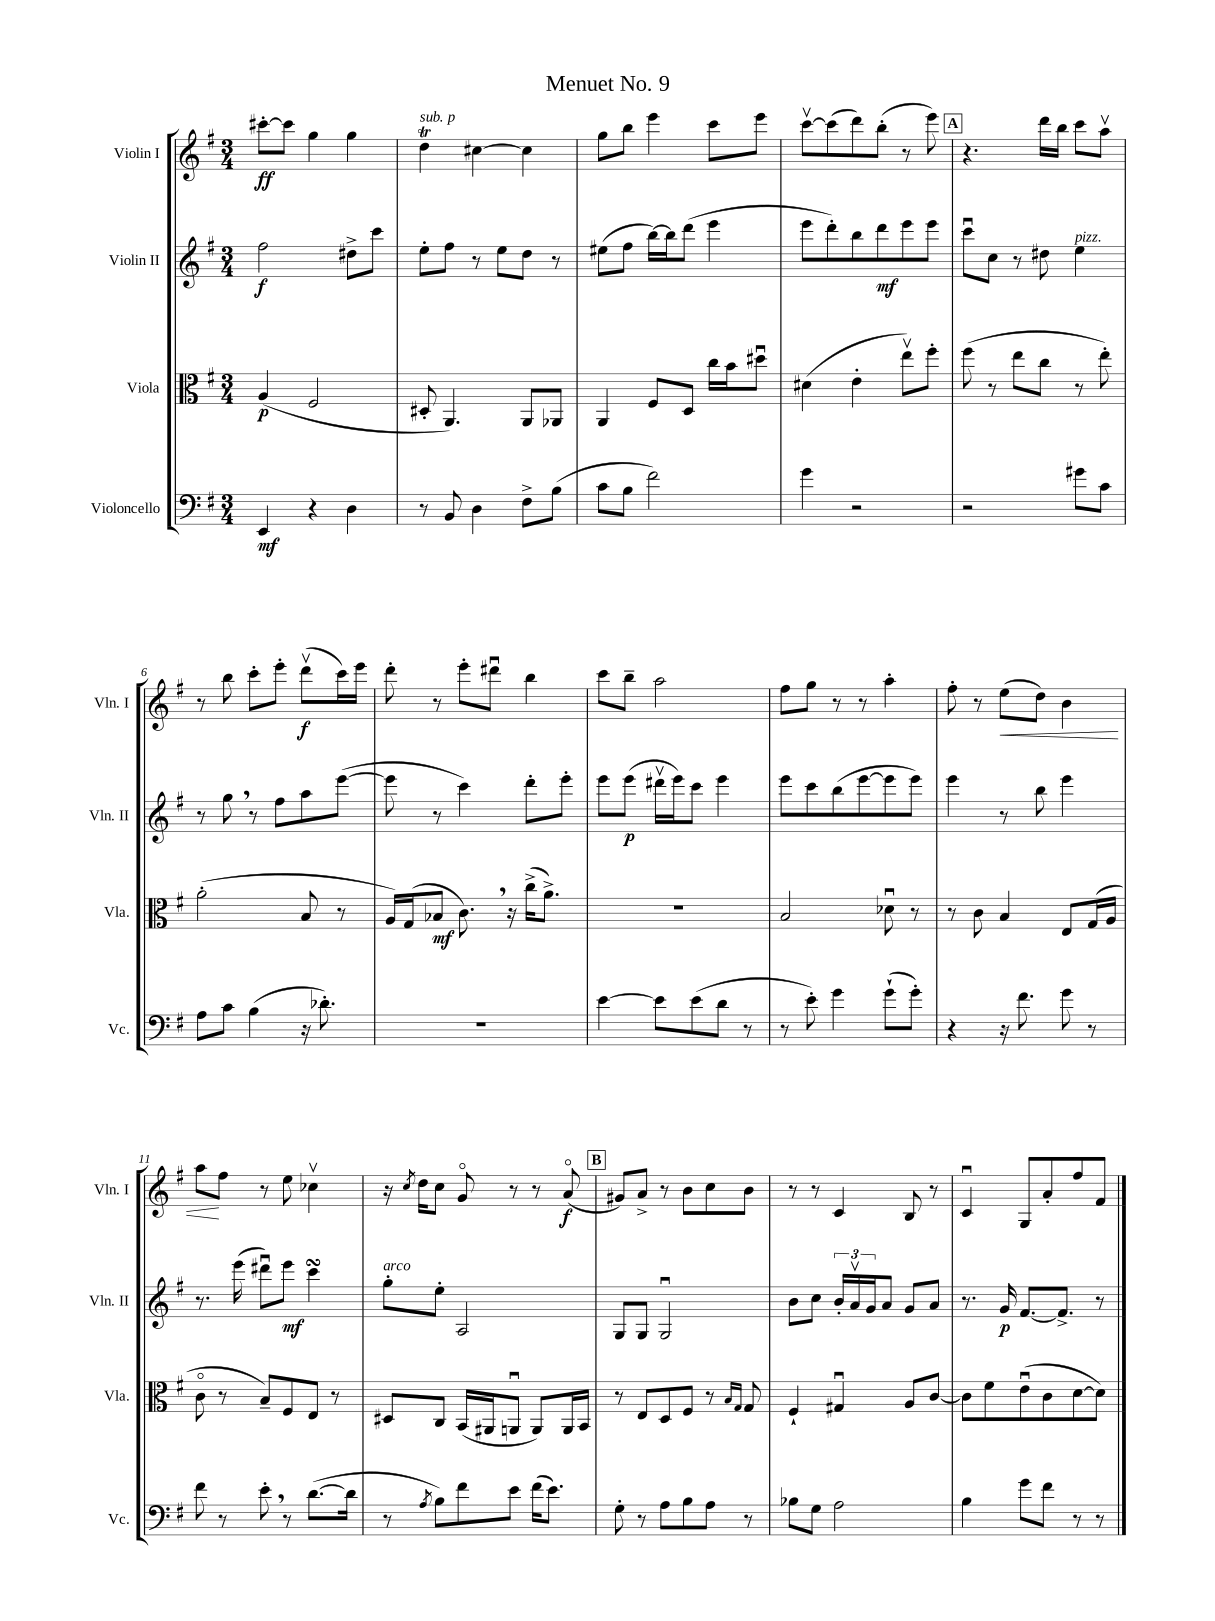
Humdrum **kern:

**kern	**kern	**kern	**kern
*staff4	*staff3	*staff2	*staff1
*clefF4	*clefC3	*clefG2	*clefG2
*k[f#]	*k[f#]	*k[f#]	*k[f#]
*M3/4	*M3/4	*M3/4	*M3/4
4EE	(4A	2ff#	[8ccc#'
.	.	.	8ccc#]
4r	2F#	.	4gg
4D	.	8dd#^	4gg
.	.	8ccc	.
=	=	=	=
8r	8D#'	8ee'	4dd
8BB	4.AA)	8ff#	.
4D	.	8r	[4cc#
.	.	8ee	.
8F#^	8AA	8dd	4cc#]
(8B	8AA-	8r	.
=	=	=	=
8c	4AA	(8ee#	8gg
8B	.	8ff#	8bb
2f#)	8F#	[16bb)	4eee
.	.	16bb]	.
.	8D	(8ddd	.
.	16cc	4eee	8ccc
.	16b	.	.
.	8dd#u	.	8eee
=	=	=	=
4g	(4d#	8eee	[8cccv
.	.	8ddd')	(8ccc]
2r	4e'	8bb	8ddd)
.	.	8ddd	(8bb'
.	8eev)	8eee	8r
.	8ff#'	8eee	8eee)
=	=	=	=
2r	(8ff#	8cccu	4.r
.	8r	8cc	.
.	8ee	8r	.
.	8cc	8dd#	16ddd
.	.	.	16bb
8g#	8r	4ee	8ccc
8c	8ee')	.	8aav
=	=	=	=
8A	(2a'	8r	8r
8c	.	8gg	8bb
(4B	.	8r	8ccc'
.	.	8ff#	8eee'
16r	8B	8aa	(8dddv
8.d-')	.	.	.
.	8r	([8eee	16ccc)
.	.	.	16eee
=	=	=	=
2.r	16A)	8eee]	8ddd'
.	(16G	.	.
.	8B-	8r	8r
.	8.c)	4ccc)	8eee'
.	.	.	8ddd#u
.	16r	.	.
.	(16cc^	8ddd'	4bb
.	8.a^)	.	.
.	.	8eee'	.
=	=	=	=
[4e	2.r	8eee	8ccc
.	.	(8eee	8bb~
8e]	.	16ddd#v	2aa
.	.	16eee)	.
(8e	.	8ccc	.
8d	.	4eee	.
8r	.	.	.
=	=	=	=
8r	2B	8eee	8ff#
8e')	.	8ccc	8gg
4g	.	(8bb	8r
.	.	[8eee	8r
(8g`	8d-u	8eee]	4aa'
8g')	8r	8eee)	.
=	=	=	=
4r	8r	4eee	8ff#'
.	8c	.	8r
16r	4B	8r	(8ee
8.f#	.	.	.
.	.	8bb	8dd)
8g	8E	4eee	4b
8r	(16G	.	.
.	16A	.	.
=	=	=	=
8f#	8co	8.r	8aa
8r	8r	.	8ff#
.	.	(16eee	.
8e'	8B~)	8ddd#u)	8r
8r	8F#	8eee	8ee
([8.d	8E	4ccc	4cc-v
.	8r	.	.
16d]	.	.	.
=	=	=	=
8r	8D#	8gg'	16r
.	.	.	8qcc
.	.	.	16dd
8qA	.	.	.
8B)	8C	8ee'	8cc
8f#	(16BB	2A	8go
.	16AA#	.	.
8e	8AAu	.	8r
(16f#	8AA)	.	8r
8.e)	.	.	.
.	16AA	.	(8ao
.	16BB	.	.
=	=	=	=
8G'	8r	8G	8g#)
8r	8E	8G	8a^
8A	8D	2Gu	8r
8B	8F#	.	8b
8A	8r	.	8cc
.	16qqB	.	.
.	16qqG	.	.
8r	8G	.	8b
=	=	=	=
8B-	4F#`	8b	8r
8G	.	8cc	8r
2A	4G#u	24b'	4c
.	.	24av	.
.	.	24g	.
.	.	8a	.
.	8A	8g	8B
.	[8c	8a	8r
=	=	=	=
4B	8c]	8.r	4cu
.	8f#	.	.
.	.	16g	.
8g	(8eu	[8.f#	8G
8f#	8c	.	8a'
.	.	8.f#^]	.
8r	[8d	.	8ff#
8r	8d])	8r	8f#
==	==	==	==
*-	*-	*-	*-
